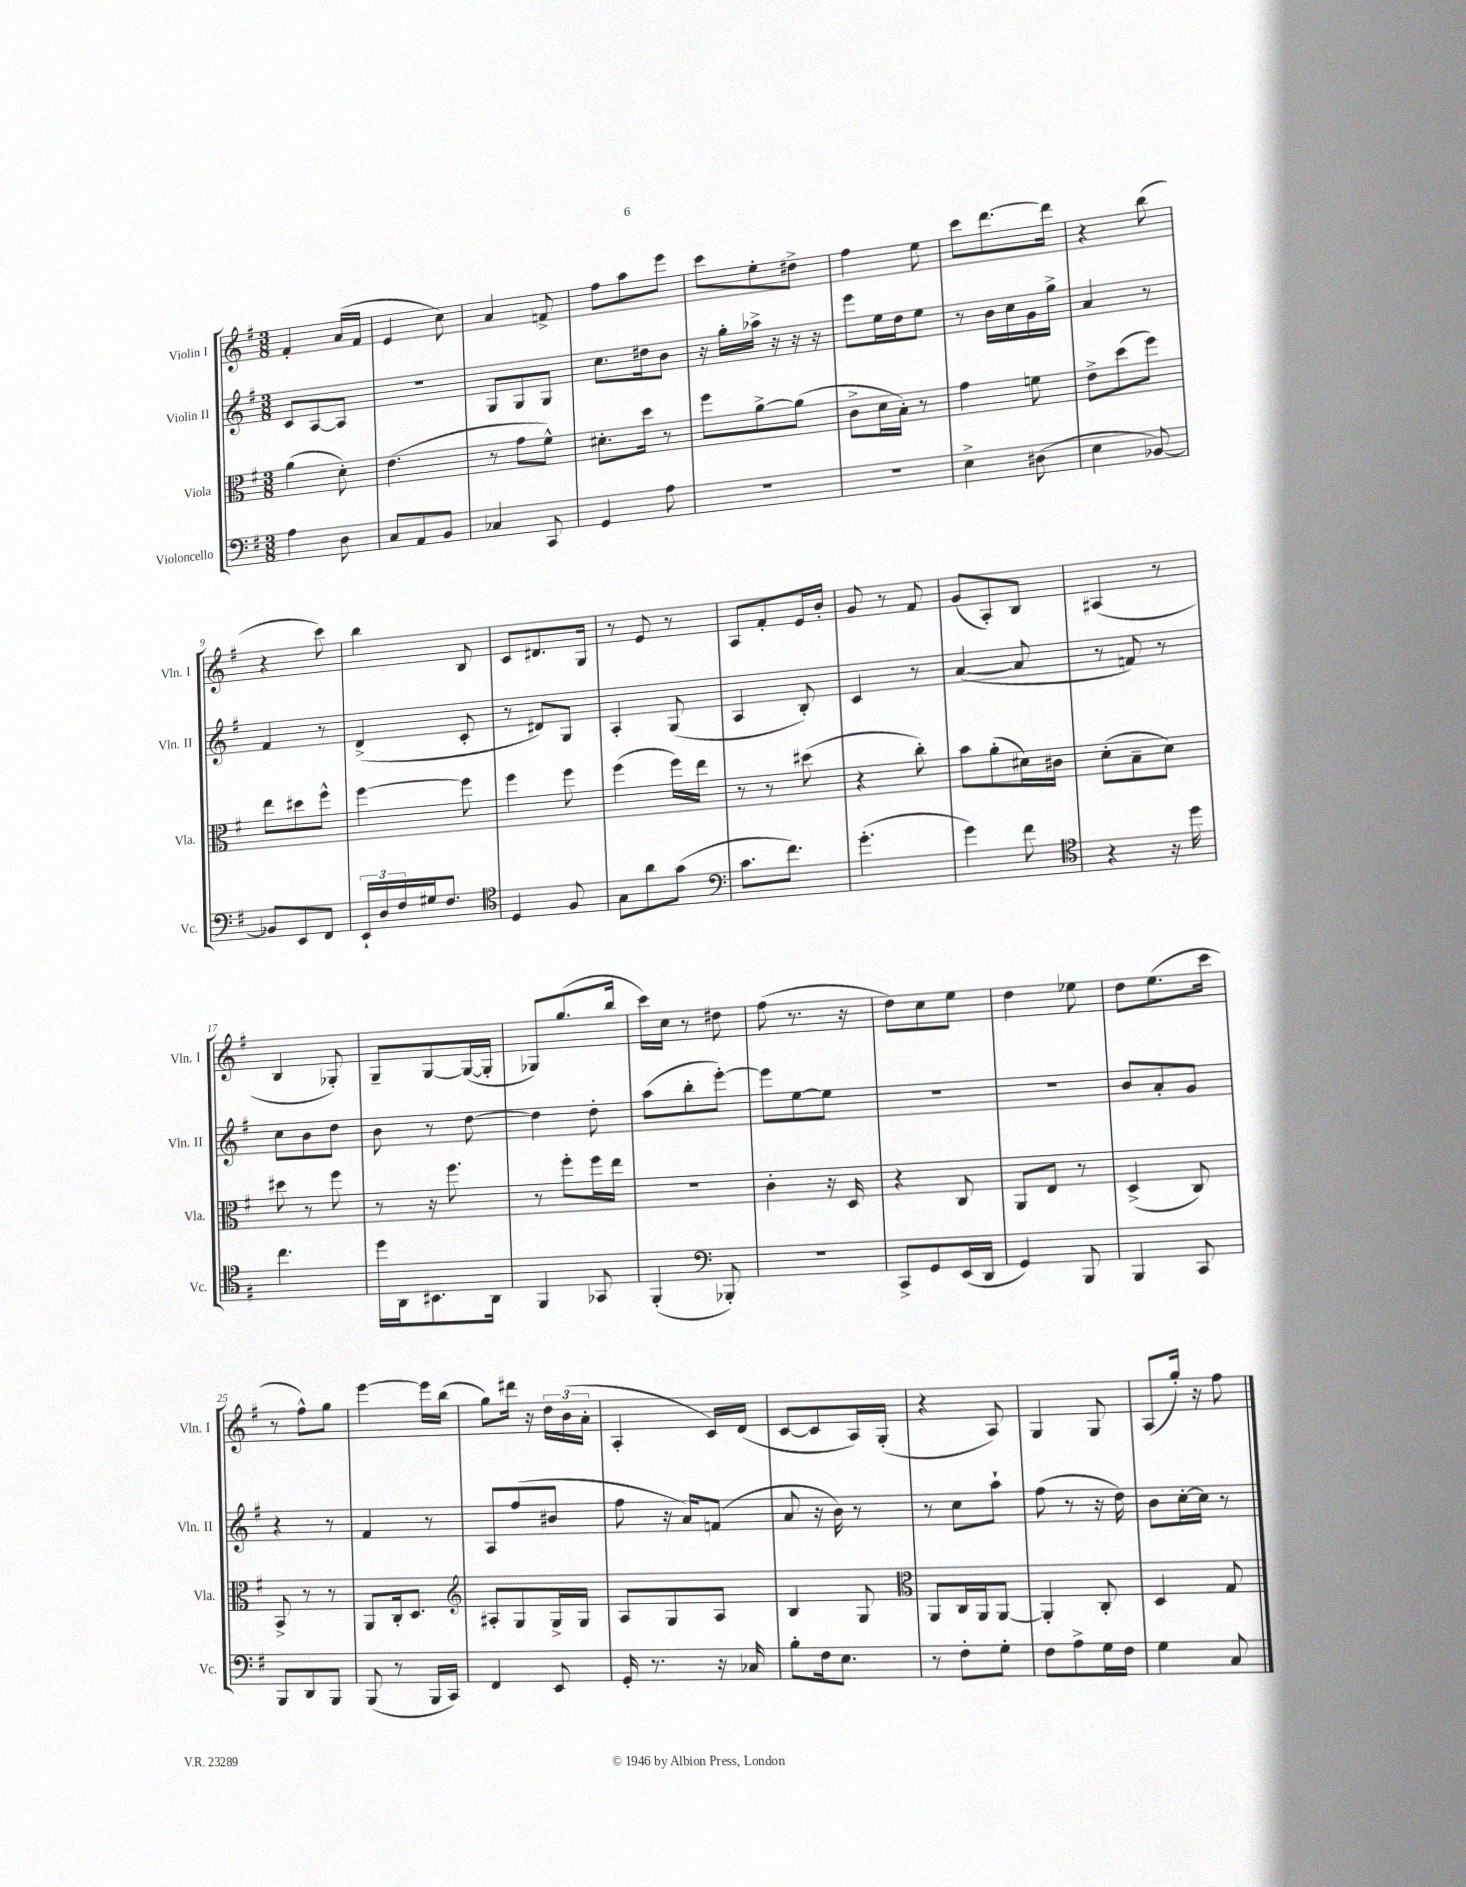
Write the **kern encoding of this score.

**kern	**kern	**kern	**kern
*part4	*part3	*part2	*part1
*staff4	*staff3	*staff2	*staff1
*I"Violoncello	*I"Viola	*I"Violin II	*I"Violin I
*I'Vc.	*I'Vla.	*I'Vln. II	*I'Vln. I
*clefF4	*clefC3	*clefG2	*clefG2
*k[f#]	*k[f#]	*k[f#]	*k[f#]
*M3/8	*M3/8	*M3/8	*M3/8
=1	=1	=1	=1
4A\	(4a\	8c/L	4f#'/
.	.	[8A/	.
8D\	8d'\)	8A/J]	(16a/LL
.	.	.	16f#/JJ
=2	=2	=2	=2
8C/L	(4.e\	4.r	4e/
8AA/	.	.	.
8BB/J	.	.	8cc\)
=3	=3	=3	=3
4C-X/	8r	8G/L	4a/
.	8g\L	8G/	.
8CC/	8f#^^\J)	8G/J	8fn^/
=4	=4	=4	=4
4GG/	8.d#X'\L	8.cc\L	8ff#\L
.	.	.	8aa\
.	16dd\Jk	16dd#X\k	.
8A\	8r	8b\J	8eee\J
=5	=5	=5	=5
4.r	8ff#\L	16r	8ccc\L
.	.	16gg'\LL	.
.	[8a^\	16aa-X^\JJ	8ee'\
.	.	16r	.
.	(8a\J]	16r	8dd#X^\J
.	.	16r	.
=6	=6	=6	=6
4.r	8c^\L	8eee\L	4ff#\
.	16d\L	16ee\L	.
.	16B'\JJ)	16dd\J	.
.	8r	8ee\J	8ee\
=7	=7	=7	=7
4E^\	4g\	8r	8ccc\L
.	.	16b\LL	[8.ddd\
.	.	16cc\	.
(8D#X\	8fn\	16g\	.
.	.	16gg^\JJ	16ddd\Jk]
=8	=8	=8	=8
4E\	8e^\L	4a/	4r
.	(8dd\	.	.
[8BB-X/)	8ff#\J)	8r	(8bb\
!!LO:LB:g=z
=9	=9	=9	=9
8BB-X/L]	8ee\L	4f#/	4r
8EE/	8dd#X\	.	.
8FF#/J	8ff#^^\J	8r	8ccc\)
=10	=10	=10	=10
24EE`/LL	[4ff#\	(4d^/	4bb\
24D/	.	.	.
24F#/	.	.	.
16G#X/J	.	.	.
8.F#/J	.	.	.
.	8ff#\]	8c'/	8B/
=11	=11	=11	=11
*clefC4	*	*	*
4D/	4ff#\	8r	8c/L
.	.	8d#X/L)	8.d#X/
8F#/	8ff#\	8G/J	.
.	.	.	16G/Jk
=12	=12	=12	=12
8G\L	(4ff#\	4A'/	8r
8a\	.	.	8e/
(8g\J	16ff#\LL)	(8G/	8r
.	16ee\JJ	.	.
=13	=13	=13	=13
*clefF4	*	*	*
8.c\L	8r	4A/	8A/L
.	8r	.	8f#'/
8.f#\J)	.	.	.
.	(8dd#X\	8B'/)	16e/L
.	.	.	16b'/JJ
=14	=14	=14	=14
(4.g'\	4r	4c/	8g/
.	.	.	8r
.	8cc'\)	8r	8f#/
=15	=15	=15	=15
4g\)	8b\L	([4a/	(8g/L
.	(8a'\	.	8A'/)
8f#\	16d#X\L)	8a/]	8B/J
.	16c#X\JJ	.	.
=16	=16	=16	=16
*clefC4	*	*	*
4r	(8d'\L	8r	(4A#X/
.	8B~\	8fn/)	.
16r	8d\J)	8r	8r
16dd\	.	.	.
!!LO:LB:g=z
=17	=17	=17	=17
4.cc\	8dd#X\	8cc\L	4B/
.	8r	8b\	.
.	8ff#\	8dd\J	8G-X'/)
=18	=18	=18	=18
16dd\LL	8r	8b\	8G~/L
16AA\J	.	.	.
8.BB#X\	16r	8r	[8G/
.	8.ff#\	.	.
.	.	[8dd\	(16G/L_
16AA\Jk	.	.	16G'/JJ]
=19	=19	=19	=19
4FF#/	8r	4dd\]	8G-X/L)
.	8ff#'\L	.	(8.gg/
8GG-X/	16ff#\L	8dd'\	.
.	16ee\JJ	.	16bb/Jk
=20	=20	=20	=20
(4FF#'/	4.r	(8aa\L	16ccc\LL)
.	.	.	16cc\JJ
.	.	8bb'\	8r
*clefF4	*	*	*
8BBB-X'/)	.	[8eee'\J)	8dd#X\
=21	=21	=21	=21
4.r	4c'\	8eee\L]	(8ff#\
.	.	[8ee\	8.r
.	16r	8ee\J]	.
.	16D/	.	16r
=22	=22	=22	=22
8CC^/L	4r	4.r	8dd\L)
8GG/	.	.	8cc\
(16EE/L	8C/	.	8ee\J
16DD/JJ	.	.	.
=23	=23	=23	=23
4GG/)	8AA/L	4.r	4dd\
.	8E/J	.	.
8BBB/	8r	.	8ee-X\
=24	=24	=24	=24
4BBB/	(4D^/	8b/L	8dd\L
.	.	8a'/	(8.ee\
8CC/	8C/)	8g/J	.
.	.	.	16ccc\Jk
!!LO:LB:g=z
=25	=25	=25	=25
8BBB/L	8BB^/	4r	8r
8DD/	8r	.	8ff#^^\L)
8BBB/J	8r	8r	8gg\J
=26	=26	=26	=26
(8BBB/	8AA/L	4f#/	[4eee\
8r	16C'/k	.	.
.	8.D/J	.	.
16BBB/LL	.	8r	16eee\LL]
16CC/JJ)	.	.	(16bb\JJ
=27	=27	=27	=27
*	*clefG2	*	*
4FF#/	8A#X'/L	8A/L	8gg\L)
.	8G/	(8ff#/	16ddd#X\Jk
.	.	.	16r
8EE/	16G^/L	8b#X/J	24dd\LL
.	.	.	(24b\
.	16G/JJ	.	.
.	.	.	24a'\JJ
=28	=28	=28	=28
16GG'/	8A/L	8ff#\	4A'/
8.r	.	.	.
.	8G/	16r	.
.	.	16a/KL)	.
16r	8A/J	(8fn/J	16c/LL)
16C-X/	.	.	(16d/JJ
=29	=29	=29	=29
8B'\L	4B/	8a/	[8c/L
16F#\k	.	16r	8c/]
8.E\J	.	16b\)	.
.	8G/	8r	16A/L)
.	.	.	(16G'/JJ
=30	=30	=30	=30
*	*clefC3	*	*
8r	8AA/L	8r	4r
8F#'\L	16C/L	8cc\L	.
.	16AA/J	.	.
8G'\J	[8AA/J	8aa`\J	8A/)
=31	=31	=31	=31
8F#\L	4AA'/]	(8ff#\	4G/
8A^\	.	8r	.
16G\L	8C'/	16r	8G/
16F#\JJ	.	16dd\)	.
=32	=32	=32	=32
4G\	4D/	8b\L	(8A/L
.	.	[16cc'\L	16gg'/Jk)
.	.	16cc\JJ]	16r
8C/	8G/	8r	8ff#\
==	==	==	==
*-	*-	*-	*-
